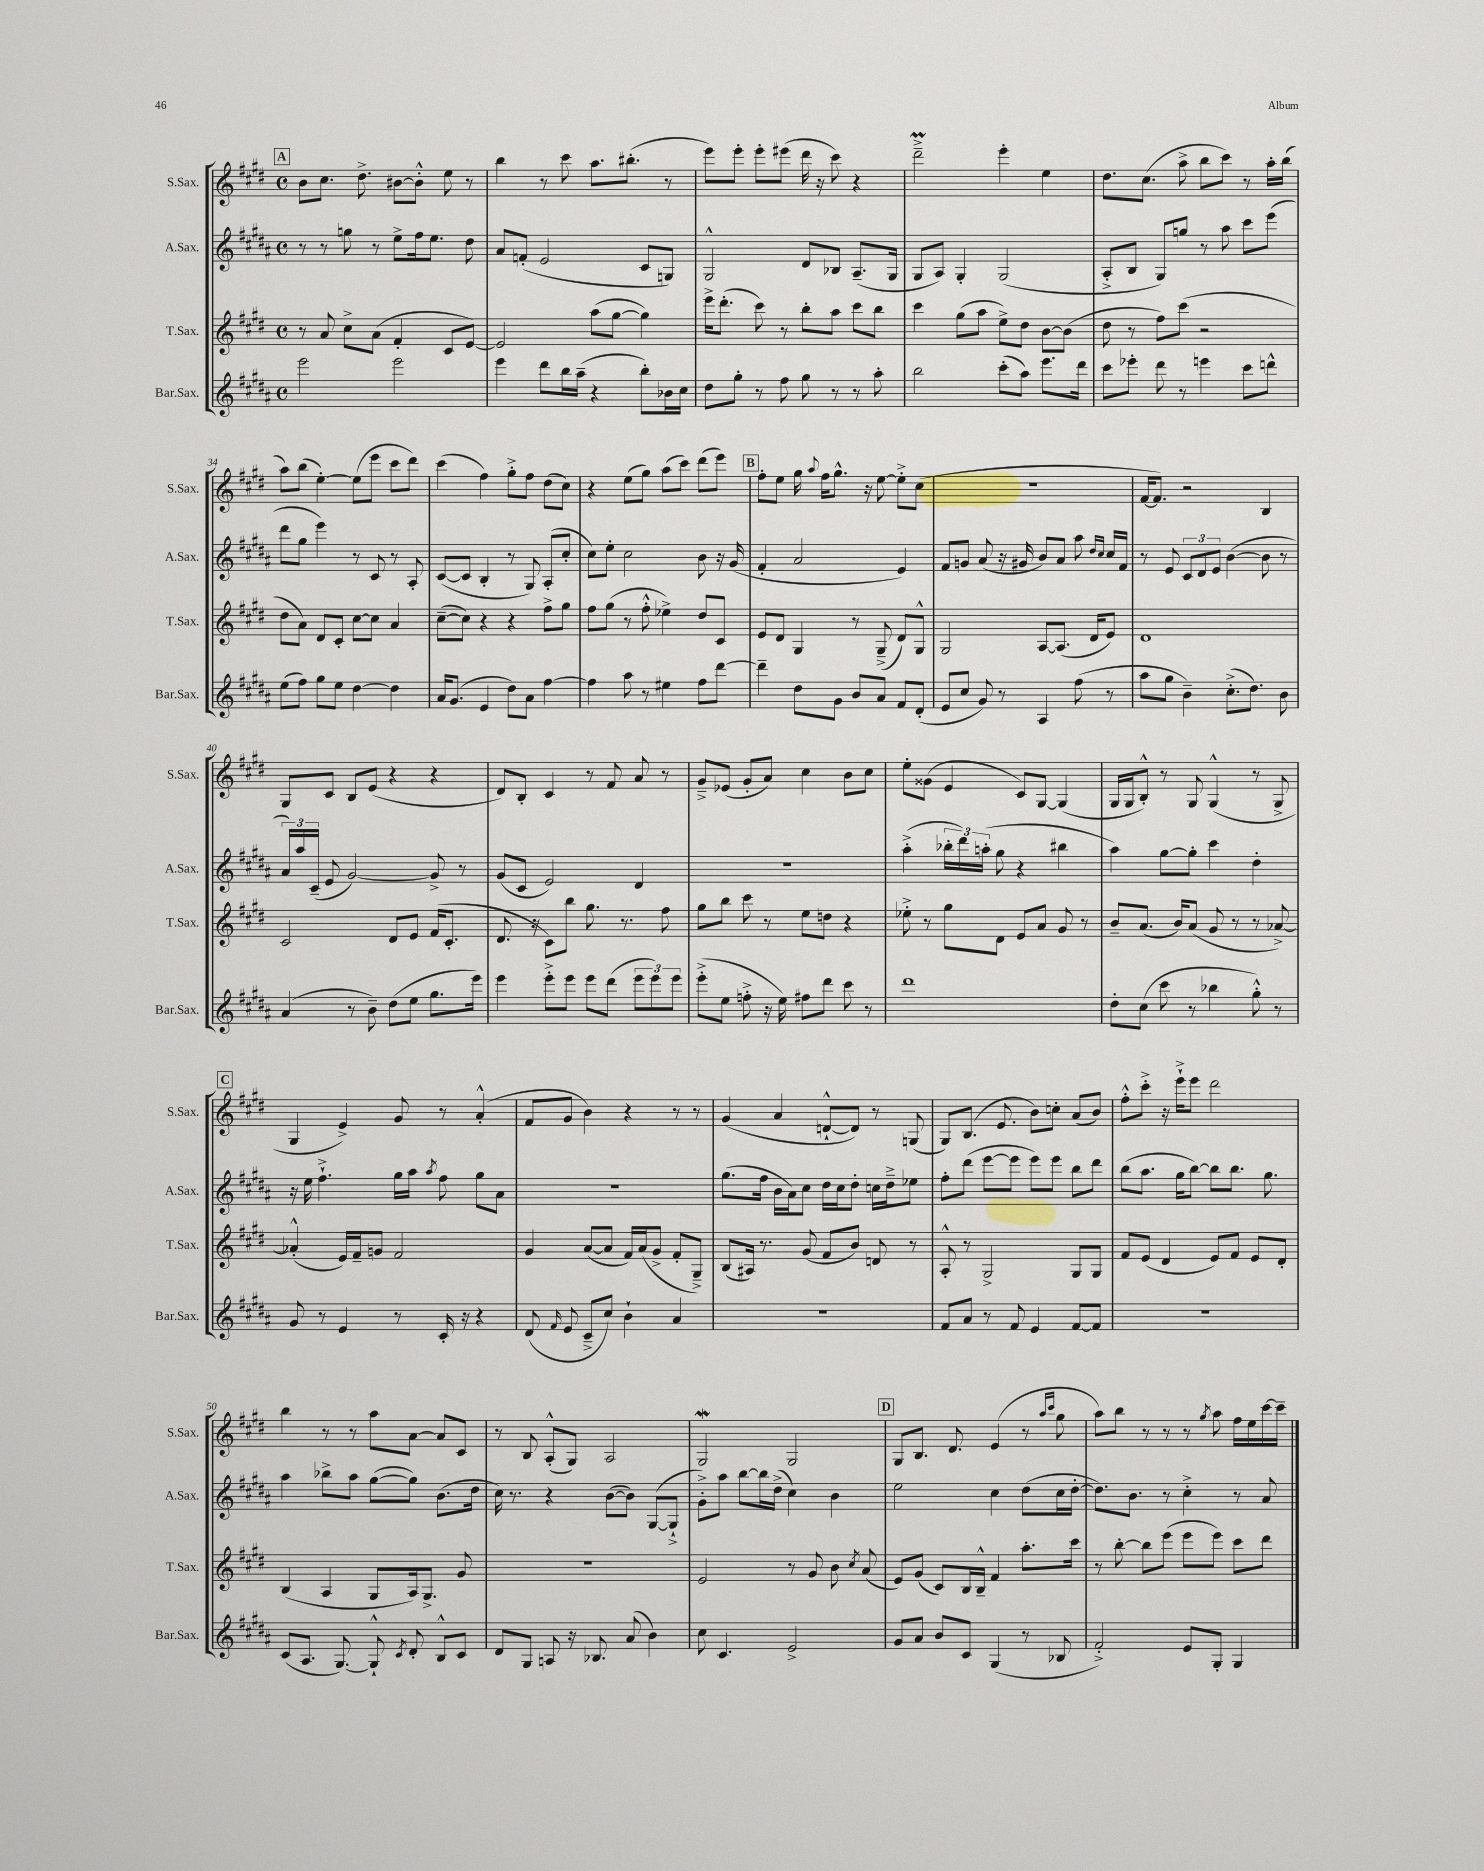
<<
\new StaffGroup <<
\new Staff = "s0" \with { instrumentName = "S.Sax." shortInstrumentName = "S.Sax." } {
    \clef treble \key e \major \defaultTimeSignature \time 4/4
    \autoBeamOff \mark \markup { \box "A" } b'8[ cis''8.] dis''8.-> bis'8[~ bis'8]-.-^ e''8 r8 |
    b''4 r8 cis'''8 a''8.[ bis''8.]-.( r8 |
    e'''8[) e'''8]-. e'''8[-. eis'''8]( dis'''16 r16 cis'''8) r4 |
    dis'''2--->\prall e'''4-. e''4 |
    dis''8.[ cis''8.]( a''8-> b''8[ cis'''8]) r8 a''16[-. b''16]( |
    a''8[) b''8]( e''4~-.) e''8[( e'''8] cis'''8[ dis'''8]) |
    cis'''4( fis''4) gis''8[-.-> fis''8] dis''8[( cis''8]) |
    r4 e''8[( gis''8]) a''8[( cis'''8]) dis'''8[( e'''8]) |
    \mark \markup { \box "B" } fis''8[-. e''8] gis''16 \appoggiatura { a''8 } fis''16[ gis''8.]-^ r16 e''8~ e''8[-.-> cis''8]( |
    R1 |
    fis'16[~ fis'8.]) r2 b4 |
    gis8[ cis'8] b8[ e'8]( r4 r4 |
    dis'8[) b8]-. cis'4 r8 fis'8 a'8 r8 |
    gis'8[---> ees'8]( gis'8[-. a'8]) cis''4 b'8[ cis''8] |
    e''8[-. gisis'8]( e'4 cis'8[) gis8]~ gis4( |
    gis16[ gis16 b8]-.-^) r8 gis8 gis4-^( r8 gis8-> |
    \mark \markup { \box "C" } gis4 e'4->) gis'8 r8 a'4-.-^( |
    fis'8[ gis'8] b'4) r4 r8 r8 |
    gis'4( a'4 d'8[~-!-^ d'8]) r8 g8( |
    gis8[) b8.]( e'8. b'8[) c''8]-. a'8[( b'8]) |
    fis''8[-.-^ cis'''8]-.-> r16 e'''16[-!-> e'''8] dis'''2 |
    b''4 r8 r8 a''8[ a'8]~ a'8[ cis'8] |
    r8 b8 a8[-.-^( gis8]) a2 |
    gis2\mordent gis2 |
    \mark \markup { \box "D" } gis8[ b8.] dis'8. e'4( r8 \grace { a''16[ cis'''16] } gis''8 |
    a''8[) b''8] r8 r8 r8 \acciaccatura { gis''8 } a''8 fis''16[ e''16 cis'''16~ cis'''16]-- \bar "|." |
}
\new Staff = "s1" \with { instrumentName = "A.Sax." shortInstrumentName = "A.Sax." } {
    \clef treble \key b \major \defaultTimeSignature \time 4/4
    \autoBeamOff \mark \markup { \box "A" } r8 r8 g''8 r8 e''8[-> fis''16 e''8.] dis''8 |
    ais'8[ f'8]-.( e'2 cis'8[ g8]) |
    gis2-^ dis'8[ bes8] ais8.[--( gis16] |
    gis8[ ais8]) gis4-. gis2( |
    ais8[-.-> b8] gis8[) g''8] r8 ais''8 cis'''8[ e'''8]( |
    dis'''8[ gis''8] e'''4) r8 cis'8 r8 ais8-. |
    cis'8[~( cis'8] b4-. r8 gis8) ais8[-.( cis''8]-. |
    cis''8[) e''8]-. cis''2 b'8 r16 gis'16( |
    \mark \markup { \box "B" } fis'4-. ais'2 e'4) |
    fis'8[ g'8] ais'8( r16 gis'16 b'8[) ais'8] ais''8 \grace { dis''16[ cis''16] } cis''16[ fis'16] |
    r8 e'8 \tuplet 3/2 { cis'8[ dis'8 e'8] } b'4~( b'8 r8 |
    \tuplet 3/2 { ais'16[) ais''16 cis'16]--( } e'8 gis'2~) gis'8-> r8 |
    gis'8[( cis'8] e'2) dis'4 |
    R1 |
    ais''4-.->( \tuplet 3/2 { bes''16[-. dis'''16) a''16]-.( } gis''8 r4 bis''4 |
    ais''4) gis''8[~ gis''8]-. cis'''4 dis''4-. |
    \mark \markup { \box "C" } r16 e''16 fis''4.-!-> gis''16[ ais''16] \acciaccatura { ais''8 } fis''8 gis''8[ ais'8] |
    R1 |
    gis''8.[( fis''16] b'16[ ais'16) cis''8] dis''16[ cis''16 dis''8]-. c''16[ dis''16---> ees''8] |
    fis''8[-. dis'''8]( e'''8[~ e'''8] e'''8[) e'''8] b''8[ dis'''8] |
    b''8[( ais''8.] gis''16[ b''8]~) b''8[ b''8.] gis''8. |
    ais''4 bes''8[-> ais''8] gis''8[~( gis''8]) b'8.[( dis''16] |
    cis''16) r8. r4 b'8[~( b'8]) gis8[~( gis8]-!-> |
    gis'8[-.->) ais''8] b''8[~ b''16 dis''16]->( cis''4) b'4 |
    \mark \markup { \box "D" } e''2 cis''4 dis''8[( cis''16 dis''16]~-. |
    dis''8.[) b'8.] r8 cis''4-.-> r8 ais'8 \bar "|." |
}
\new Staff = "s2" \with { instrumentName = "T.Sax." shortInstrumentName = "T.Sax." } {
    \clef treble \key e \major \defaultTimeSignature \time 4/4
    \autoBeamOff \mark \markup { \box "A" } r8 a'8 cis''8[-> a'8]( fis'4-. cis'8[ e'8]~) |
    e'2 a''8[( gis''8]~ gis''4) |
    e'''16[-> dis'''8.]-.( cis'''8) r8 b''8[-. a''8] cis'''8[ b''8] |
    cis'''4 gis''8[( a''8] e''8[->) dis''8] b'8[~ b'8]( |
    dis''8 r8 fis''8[) cis'''8]( r2 |
    dis''8[ a'8]) dis'8[ cis'8]-. cis''8[~ cis''8] a'4 |
    cis''8[~--( cis''8]) r4 r4 fis''8[-> gis''8] |
    fis''8[ gis''8]( r8 fis''8-.-^ ees''4->) dis''8[ cis'8] |
    \mark \markup { \box "B" } e'8[ dis'8] gis4 r8 gis8--->( dis'8[) gis8]-^ |
    gis2 a8[~ a8.]( dis'16[ e'8]) |
    dis'1 |
    cis'2 dis'8[ e'8] fis'16[( cis'8.]-. |
    dis'8. r16 cis'8[) b''8] gis''8. r8. fis''8 |
    gis''8[ b''8] cis'''8 r8 e''8[ d''8] r4 |
    ees''8-.-> r8 gis''8[ dis'8] e'8[ a'8] gis'8 r8 |
    b'8[-- a'8.]( b'16[) a'8]( gis'8 r8 r8 aes'8~->) |
    \mark \markup { \box "C" } aes'4-.-^( e'16[) fis'16-- g'8] fis'2 |
    gis'4 a'8[~( a'8] fis'16[) a'16( gis'8]-> fis'8[-. gis8]--->) |
    b8[( ais16]) r8. gis'8( fis'8[ b'8]) d'8 r8 |
    a8-.-^ r8 gis2-> gis8[ gis8] |
    fis'8[ e'8]( dis'4 e'8[) fis'8] e'8[ dis'8]-. |
    b4( a4 gis8[ a16) gis8.]-> gis'8 |
    R1 |
    e'2 r8 gis'8 b'8 \acciaccatura { cis''8 } a'8( |
    \mark \markup { \box "D" } e'8[) gis'8]( cis'8[) b16 b16]---^ fis'4 a''8.[-. cis'''16] |
    r8 b''8~-. b''8[ e'''8]( e'''8[ e'''8]) cis'''8[ dis'''8] \bar "|." |
}
\new Staff = "s3" \with { instrumentName = "Bar.Sax." shortInstrumentName = "Bar.Sax." } {
    \clef treble \key b \major \defaultTimeSignature \time 4/4
    \autoBeamOff \mark \markup { \box "A" } e'''2 e'''2 |
    e'''4 dis'''8[ b''16 ais''16]--( r4 b''8[-.) bes'16 cis''16] |
    dis''8[ gis''8]-. r8 fis''8 gis''8 r8 r8 ais''8-. |
    b''2 cis'''8[-.( ais''8]) e'''8.[ dis'''16] |
    cis'''8[ ees'''8]-. dis'''8 r8 e'''4 cis'''8[ d'''8]-^ |
    e''8[( fis''8]) gis''8[ e''8] dis''4~ dis''4 |
    ais'16[ gis'8.]( e'4 dis''8[) ais'8] fis''4~ |
    fis''4 ais''8 r8 eis''4 fis''8[ dis'''8]~ |
    \mark \markup { \box "B" } dis'''4-- dis''8[ gis'8] b'8[ ais'8] fis'8[ dis'8]-.( |
    e'8[ cis''8] gis'8) r8 ais4 fis''8( r8 |
    ais''8[ gis''8] b'4--) cis''8.[-.->( dis''8.]) b'8 |
    ais'4( r8 b'8--) dis''8[( e''8] gis''8.[ e'''16]) |
    e'''4 e'''8[-.-> e'''8] e'''8[ dis'''8]( \tuplet 3/2 { e'''8[ e'''8) e'''8] } |
    e'''8[-.->( e''8] f''8-.-> r16 e''16) fis''8[ dis'''8] cis'''8 r8 |
    dis'''1 |
    dis''8[-. cis''8]( cis'''8 r8 bes''4 gis''8-.-^) r8 |
    \mark \markup { \box "C" } gis'8 r8 e'4 r8 cis'16-. r16 r4 |
    dis'8( \grace { fis'16 } e'8 cis'8[---> cis''8]) b'4-! ais'4 |
    R1 |
    fis'8[ ais'8] r8 fis'8 e'4 fis'8[~ fis'8] |
    R1 |
    cis'8[( ais8.] gis8.~) gis8-!-^ \acciaccatura { cis'8 } dis'8-. b8[-^ cis'8] |
    dis'8[ gis8] a8 r16 bes8. ais'8( b'4) |
    cis''8 cis'4. e'2-> |
    \mark \markup { \box "D" } gis'8[ ais'8] b'8[ cis'8] gis4( r8 bes8 |
    fis'2-.->) e'8[ gis8]-. gis4 \bar "|." |
}
>>
>>
\layout { \context { \Score currentBarNumber = #29 } }
